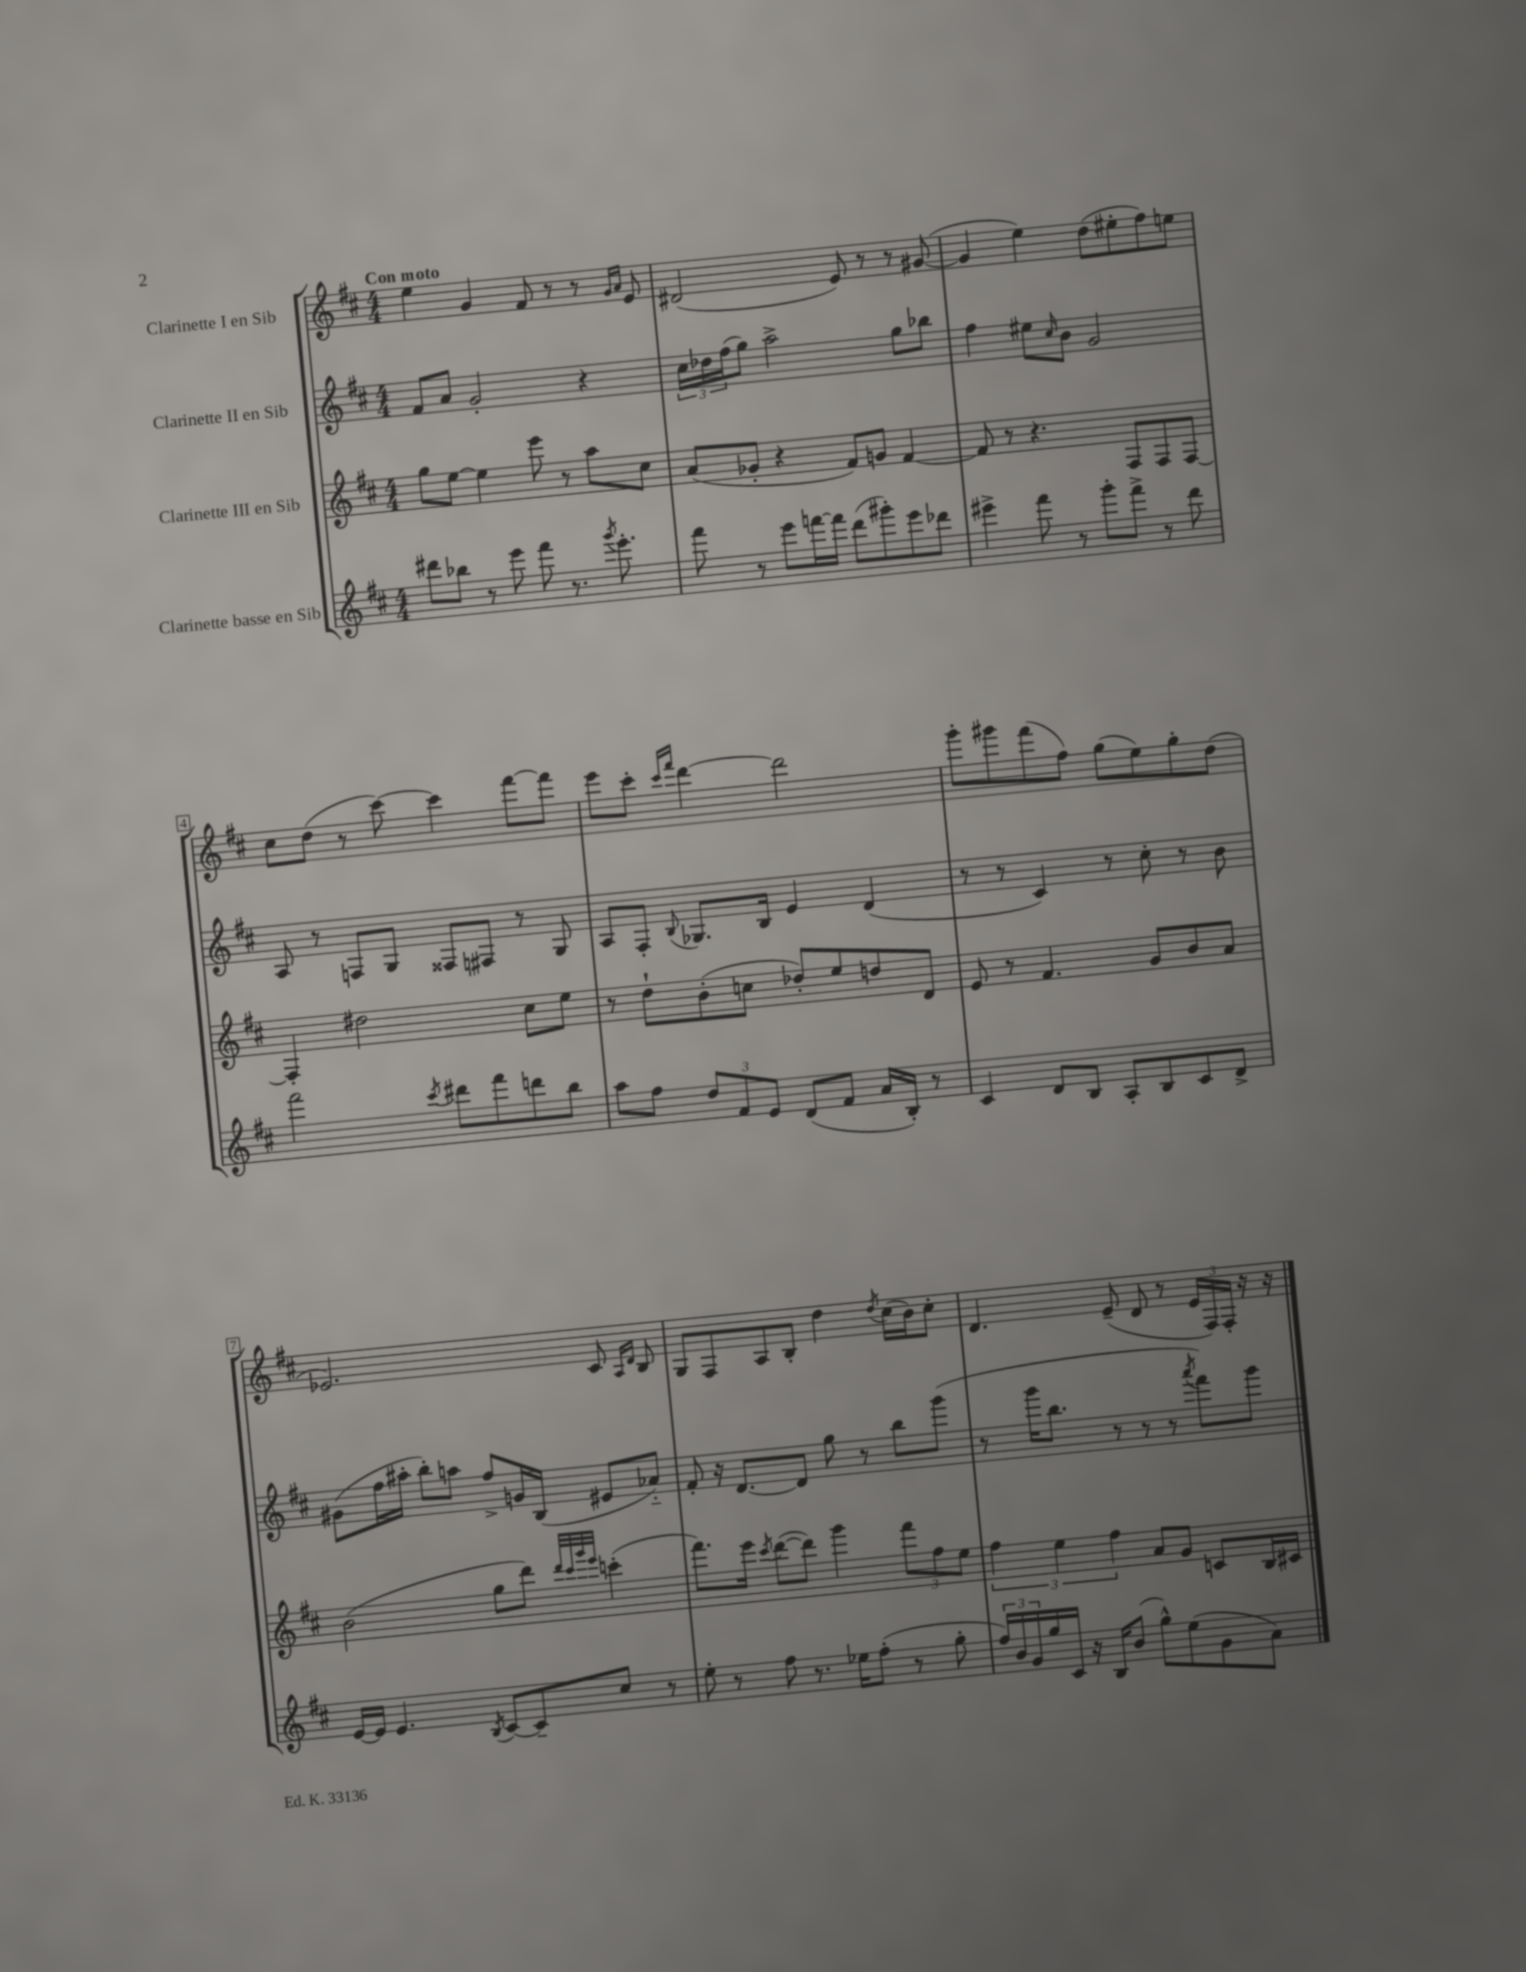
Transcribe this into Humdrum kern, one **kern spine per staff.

**kern	**kern	**kern	**kern
*staff4	*staff3	*staff2	*staff1
*clefG2	*clefG2	*clefG2	*clefG2
*k[f#c#]	*k[f#c#]	*k[f#c#]	*k[f#c#]
*M4/4	*M4/4	*M4/4	*M4/4
8ddd#	8gg	8f#	4ee
8bb-	[8ee	8a	.
8r	4ee]	2g'	4g
8eee	.	.	.
8fff#	8eee	.	8f#
8.r	8r	.	8r
.	8aa	4r	8r
8qggg	.	.	.
8.eee'	.	.	.
.	.	.	16qqg
.	.	.	16qqa
.	8cc#	.	8e
=	=	=	=
8fff#	(8a	24cc#	(2d#
.	.	24dd-	.
.	.	(24ff#	.
8r	8g-'	8gg)	.
8eee	4r	2aa^	.
[16fff	.	.	.
16fff]	.	.	.
(8ddd	8f#)	.	8e)
8ggg#')	8g	.	8r
8eee	[4f#	8gg	8r
8ddd-	.	8bb-	([8g#
=	=	=	=
4eee#^	8f#]	4ff#	4g#]
.	8r	.	.
8fff#	4.r	8ee#	4ee)
.	.	16qqcc#	.
8r	.	8b	.
8ggg'	.	2g	(8dd
8fff#^	8F#	.	8ee#'
8r	8F#	.	8ff#)
8ddd	[8F#	.	8ee
=	=	=	=
2fff#	4F#']	8A	8cc#
.	.	8r	(8dd
.	2dd#	8F	8r
.	.	8G	[8ccc#)
8qccc#	.	.	.
8ddd#	.	8F##	4ccc#]
8fff#	.	8F#	.
8ddd	8cc#	8r	[8fff#
8bb	8ee	8G	8fff#]
=	=	=	=
8aa	8r	8A	8eee
8ff#	8dd`	8F#'	8ccc#'
.	.	.	16qqccc#
.	.	8qqB	16qqfff#
12dd	(8b'	8.G-	[4ddd
12f#	.	.	.
.	8cc	.	.
12e	.	.	.
.	.	16B	.
(8d	8dd-')	4e	2ddd]
8f#	8ee	.	.
16a	8dd	(4d	.
16B')	.	.	.
8r	8d	.	.
=	=	=	=
4c#	8e	8r	8ggg'
.	8r	8r	8ggg#
8d	4.f#	4c#)	(8fff#
8B	.	.	8ff#)
8A'	.	8r	(8gg
8B	8g	8cc#'	8ee)
8c#	8b	8r	8gg'
8d^	8a	8b	(8dd
=	=	=	=
[16e	(2b	(8g#	2.e-)
16e]	.	.	.
4.e	.	16ff#	.
.	.	16aa#'	.
.	.	8bb')	.
.	.	8aa	.
8qB	.	.	.
[8c#	8gg	8ff#^	.
8c#~]	8ddd)	16g	.
.	.	(16B	.
.	32qqddd	.	.
.	32qqccc#	.	.
.	32qqggg	.	.
.	32qqeee	.	.
8cc#	(4ccc'	8e#	8c#
.	.	.	16qqA
.	.	.	16qqd
8r	.	8a-'~)	8B
=	=	=	=
8ee'	8.fff#)	8f#'	8G
8r	.	16r	8F#
.	16eee	[8.d	.
.	8qccc#	.	.
8ff#	([8ddd	.	8A
8.r	8ddd])	8d]	8B'
.	4ggg	8gg	4dd
16ee-	.	.	.
(8ff#'	.	8r	.
.	.	.	8qdd
8r	12fff#	8bb	(16cc#
.	.	.	16b)
.	12ff#	.	.
8gg'	.	(8ggg	8cc#'
.	12ee	.	.
=	=	=	=
24ff#)	6ff#	8r	4.d
24b	.	.	.
24g	.	.	.
16gg	.	16ggg	.
.	6ee	.	.
16c#	.	8.bb	.
16r	.	.	.
16B	.	.	.
.	6ff#	.	.
(8b	.	8r	(8e~
8gg^^)	8a	8r	8d
(8ee	8g	8r	8r
.	.	8qaaa	.
8g	8c	8fff#)	24e
.	.	.	24F#)
.	.	.	24F#'
8a)	16B	8ggg	16r
.	16c#	.	16r
==	==	==	==
*-	*-	*-	*-
